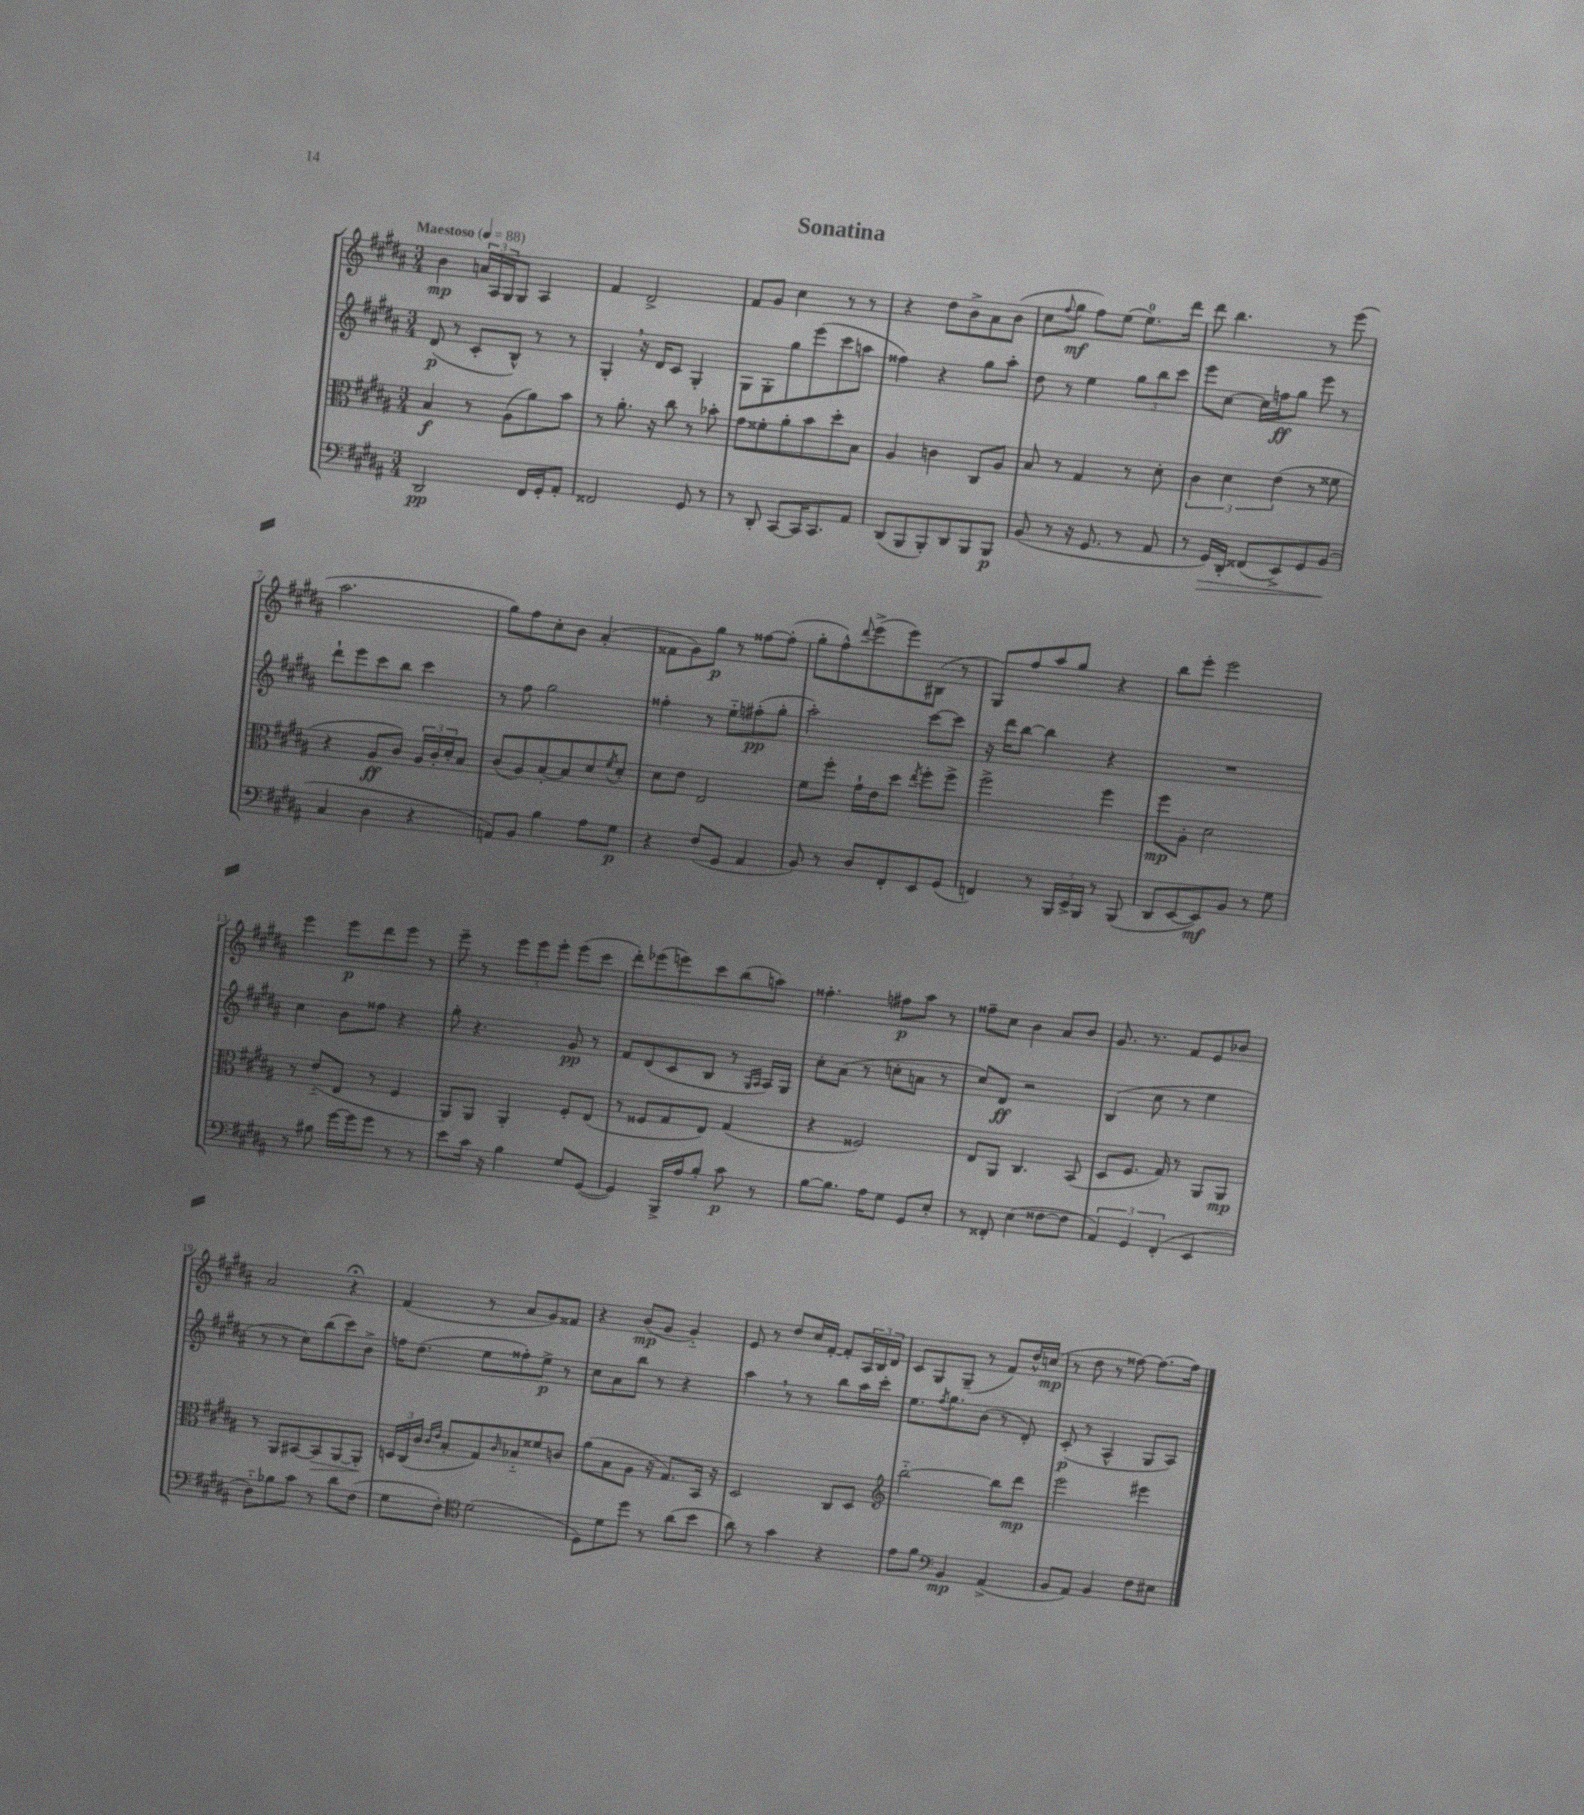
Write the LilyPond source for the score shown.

\header { title = "Sonatina" }
<<
\new StaffGroup <<
\new Staff = "s0" {
    \clef treble \key b \major \numericTimeSignature \time 3/4 \tempo "Maestoso" 4 = 88
    b'4\mp \tuplet 3/2 { a'16 ais16 gis16 } gis8 ais4 |
    fis'4 dis'2-> |
    fis'8 gis'8 cis''4 r8 r8 |
    r4 dis''8 b'8-> ais'8 b'8( |
    cis''8 \appoggiatura { fis''8 } gis''8\mf fis''8) e''8( e''8.-0) dis'''16 |
    dis'''8 b''4. r8 e'''8( |
    ais''2. |
    gis''8) fis''8 cis''8-. b'8 ais'4-.( |
    fisis'8 gis'8) gis''8\p r8 fisis''8~ fisis''8-.( |
    gis''8-. fis''8-^) \appoggiatura { dis'''8 } e'''8->( e'''8) bis8( r8 |
    gis8) fis''8 ais''8 gis''8 r4 |
    b''8 e'''8-. e'''2 |
    e'''4 e'''8\p dis'''8 e'''8 r8 |
    e'''8-- r8 \tuplet 3/2 { e'''8 e'''8 e'''8-. } e'''8( cis'''8 |
    dis'''8-.) ees'''8( e'''8) cis'''8 b''8( a''8) |
    fisis''4.-. fis''8\p ais''8 r8 |
    fisis''8-- cis''8 b'4 ais'8 b'8 |
    gis'8. r8. fis'8 e'8 bes'8 |
    ais'2 r4\fermata |
    fis'4( r8 ais'8 gis'8) fisis'8 |
    r4 b'8\mp( gis'8 gis'4-_) |
    e'8 r8 dis''8 cis''16 fis'16~-. fis'8-. \tuplet 3/2 { ais16 b16 dis'16 } |
    cis'8 gis8 gis8--( r8 fis'8) dis''16-^ c''16\mp( |
    r8 dis''8 r8 fisis''8~) fisis''8.~ fisis''16 \bar "|." |
}
\new Staff = "s1" {
    \clef treble \key b \major \numericTimeSignature \time 3/4
    dis'8\p( r8 cis'8-. b8-^) r8 r8 |
    gis4-. \breathe r16 dis'16 cis'8 gis4-. |
    gis8 gis8-. gis''8 e'''8( cis'''8 a''8 |
    fisis''4) r4 gis''8 ais''8-. |
    dis''8 r8 e''4 \tuplet 3/2 { gis''8 b''8 cis'''8 } |
    e'''8 cis''8~ cis''16 f''16\ff gis''8 e'''8 r8 |
    dis'''8-! e'''8 cis'''8 b''8 cis'''4 |
    r8 fis''8 gis''2 |
    fisis''4-. r8 e''8-_ fis''8-.\pp( gis''8-. |
    ais''2-.) cis'''8~ cis'''8 |
    r16 dis'''16 b''8~ b''4 r4 |
    R2. |
    cis''4 b'8 fisis''8 r4 |
    gis''8-. r4. gis'8\pp r8 |
    fis'8 dis'8( cis'8 b8 r8 \grace { gis16 ais16 } ais16) gis16 |
    cis''8-. ais'8( r8 c''8-. a'8 r8 |
    cis''8) dis'8\ff r2 |
    b4( cis''8 r8 e''4 |
    r8 r8 cis''8) b''8( cis'''8) b'8-> |
    f''16 dis''8.( e''8 fisis''8-.) e''8->\p r8 |
    cis''8 ais'8 b''8 r8 r4 |
    ais''4 \breathe r8 r8 b''8 ais''16 cis'''16-. |
    e''8. \acciaccatura { fis''8 } gis''8. b'8( r8 dis'8-.) |
    cis'8-.\p( r8 ais4-^ gis8 ais8) \bar "|." |
}
\new Staff = "s2" {
    \clef alto \key b \major \numericTimeSignature \time 3/4
    b4\f r8 ais8( ais'8) b'8 |
    r8 ais'8.-. r16 cis''8 r8 bes'8-. |
    gis'8 fisis'8-. ais'8-. b'8 dis''8-. b8 |
    ais4 c'4 cis8 ais8 |
    b8 r8 gis4 r8 dis'8-. |
    \tuplet 3/2 { cis'4 dis'4 e'4( } r8 fisis'8 |
    r4 ais8\ff cis'8) \tuplet 3/2 { ais16 cis'16-. dis'16-. } b8 |
    cis'8( ais8) b8~-. b8 dis'8 \acciaccatura { fis'8 } dis'8-. |
    dis'8 e'8 e2 |
    fis'8 fis''8-. gis'16-! e'16 dis''8 \acciaccatura { e''8 } fis''8-. fis''8-> |
    fis''2-> fis''4 |
    fis''8\mp ais8-. dis'2 |
    r8 e'8-_( e8 r8 fis4 |
    ais,8) ais,8 ais,4-. fis8-. e8( |
    r8 fisis8 gis8 e8) gis4( |
    r4 fisis2) |
    e8 ais,8 cis4. b,8( |
    dis8 fis8. gis16) r8 ais,8 ais,8\mp |
    r8 ais,8 bis,8~ bis,8\> ais,8~ ais,8-.\! |
    \tuplet 3/2 { d16 cis16( cis'16 } \grace { cis'16 e'16 } b8-. gis8) \grace { cis'16 } bes8-_ fisis'8 c'8 |
    ais'8( b8 ais8 r16 gis8.) b,16 r16 |
    dis2 cis8 dis8 |
    \clef treble b''2~-_ b''8 dis'''8\mp |
    e'''2 eis'''4 \bar "|." |
}
\new Staff = "s3" {
    \clef bass \key b \major \numericTimeSignature \time 3/4
    dis,2\pp fis,16 gis,16-. ais,8-. |
    fisis,2 gis,8 r8 |
    r8 dis,8-. cis,8~ cis,16 cis,8. ais,8 |
    dis,8( b,,8 b,,8-.) dis,8 b,,8 b,,8\p |
    b,8( r8 r16 gis,8. r8 ais,8 |
    r8 gis,16\>) dis,16-. fisis,8( e,8->) gis,8 b,8\!( |
    cis4 dis4 r4 |
    a,8) b,8 b4 ais8 gis8\p |
    r4 fis8( gis,8 ais,4 |
    b,8) r8 dis8 fis,8-. e,8 gis,8( |
    f,4) r8 \tuplet 3/2 { b,,16 e,16-> b,,16 } r8 b,,8( |
    dis,8 e,8~ e,8\mf) b,8 r8 gis8 |
    r8 bis8 gis'16~ gis'16 gis'8 r8 r8 |
    e'8 cis'16 r16 b4 gis8 gis,8~( |
    gis,4) b,,16-> ais16 b8-. cis'8\p r8 |
    b8~ b8. ais16 gis8 gis,8 e8-. |
    r8 fisis,8-. e4( fisis8~ fisis8 |
    \tuplet 3/2 { ais,4) gis,4 fis,4-.( } e,4 |
    dis8-_) bes8 cis'8 r8 dis'8 fis8( |
    gis8 fis8-.) \clef tenor dis'2( |
    dis8) dis'8 dis''8 r8 ais'8( b'8 |
    ais'8) r8 gis'4 r4 |
    e'8 fis'8 \clef bass b,4\mp ais,4->( |
    b,8 ais,8) b,4 fis8 eis8 \bar "|." |
}
>>
>>
